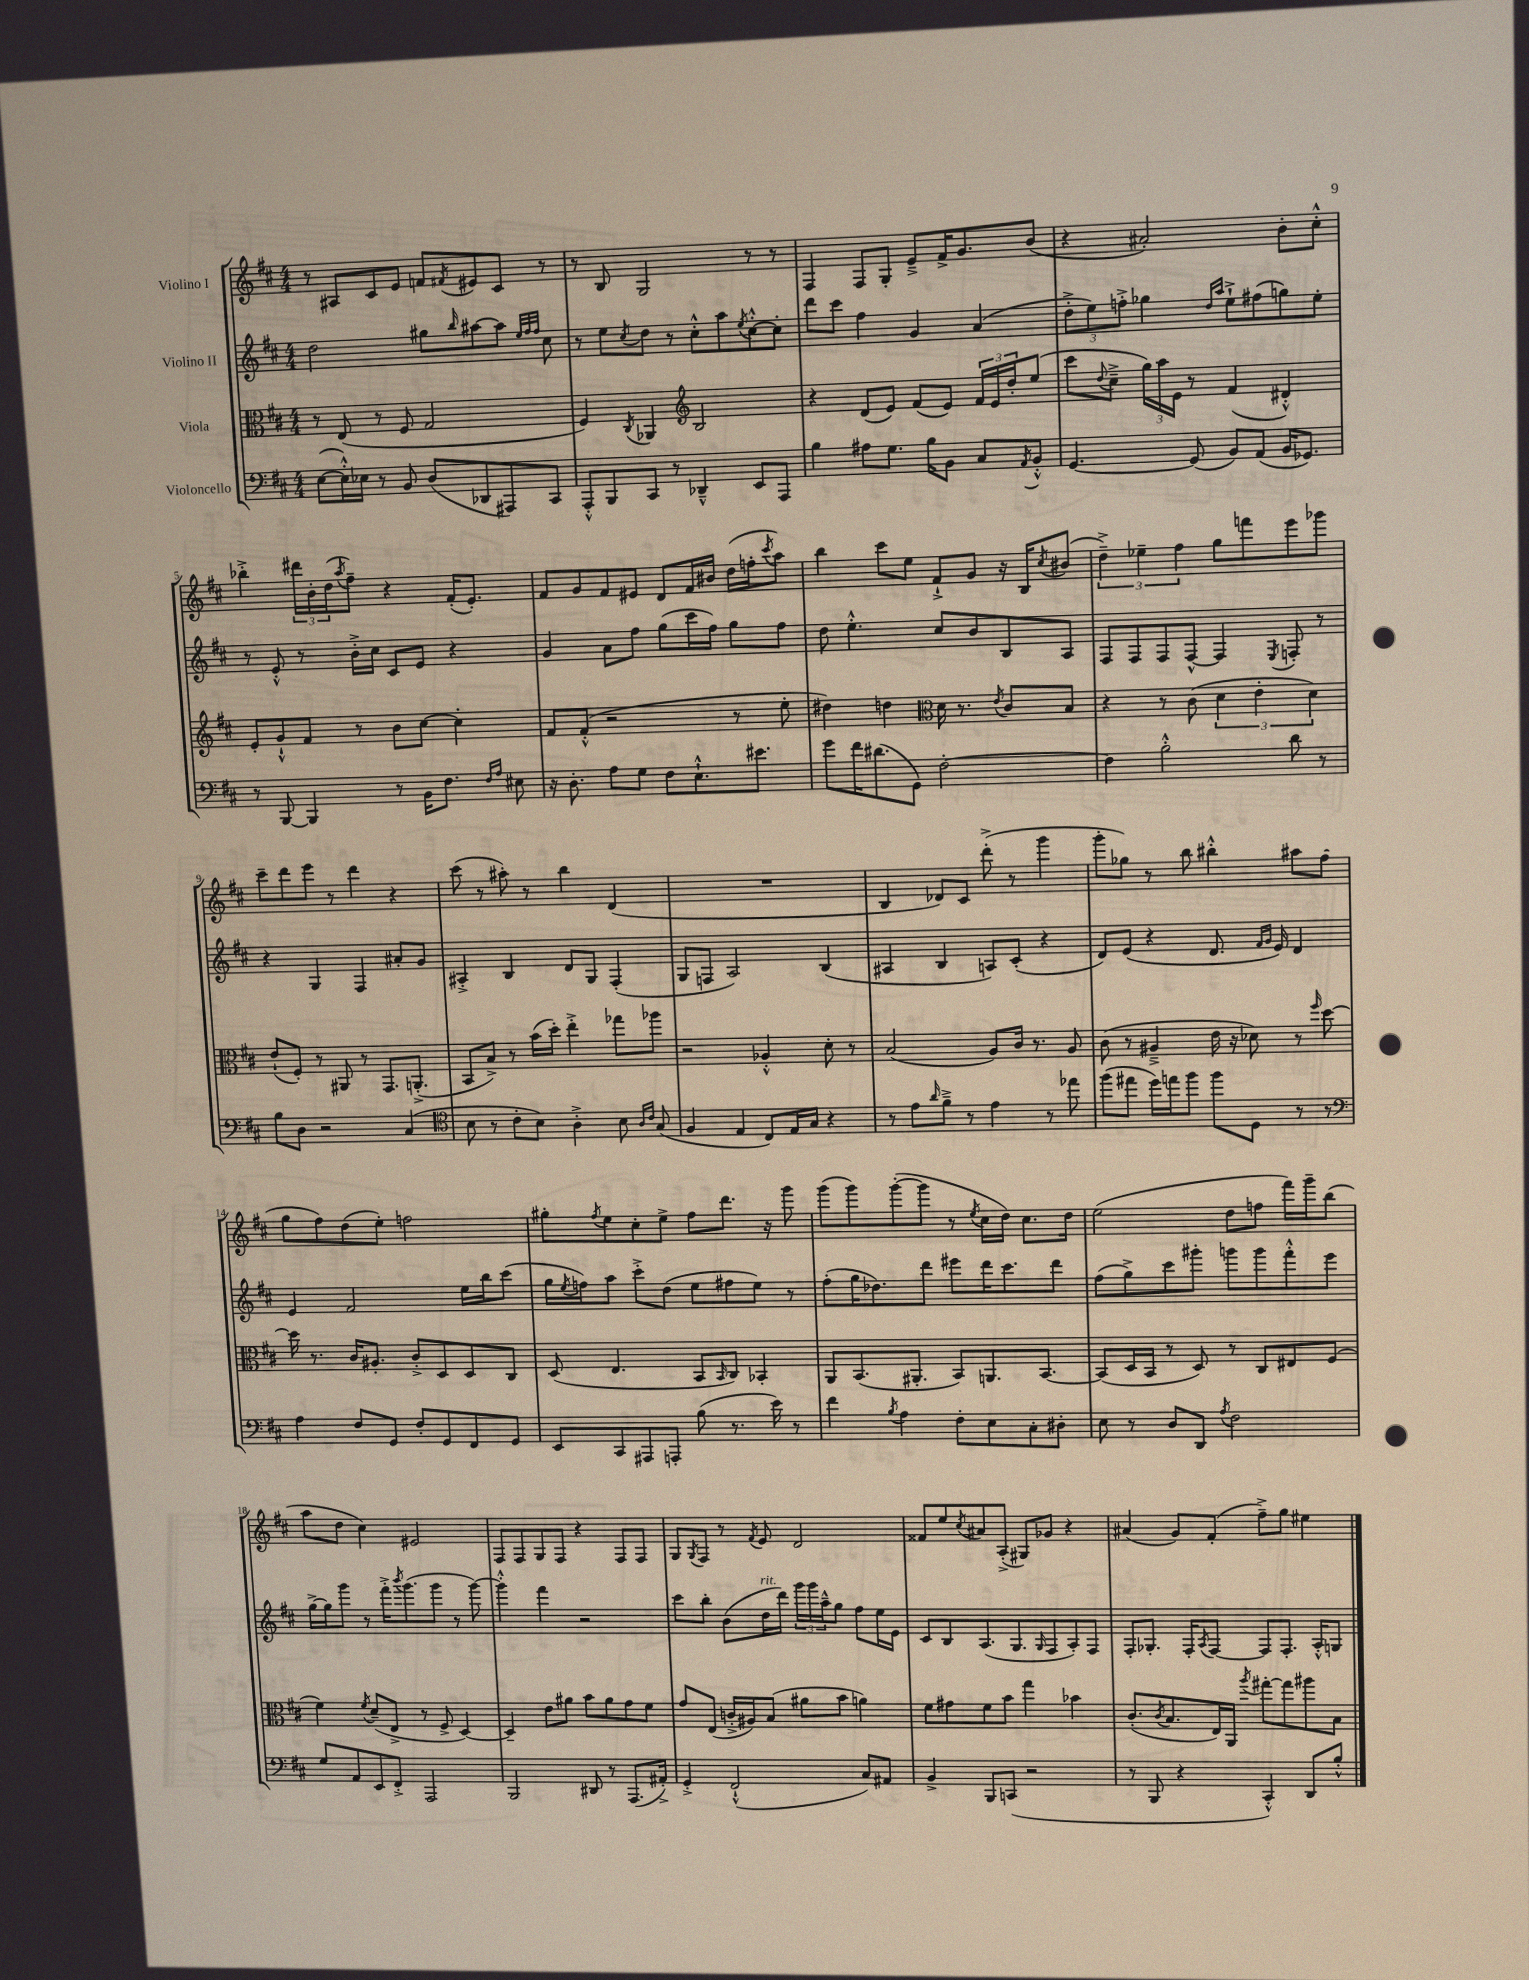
<<
\new StaffGroup <<
\new Staff = "s0" \with { instrumentName = "Violino I" } {
    \clef treble \key d \major \numericTimeSignature \time 4/4
    r8 ais8 cis'8 e'8 f'8 \acciaccatura { fis'8 } eis'8 cis'8 r8 |
    r8 b8 g2 r8 r8 |
    fis4 fis8 g8-. e'8---> fis'16-> g'8. b'8( |
    r4 ais'2-.) b'8-. cis''8-.-^ |
    bes''4-.-> \tuplet 3/2 { dis'''16 b'16-. d''16( } \acciaccatura { a''8 } fis''8--) r4 fis'16-.( e'8.-.) |
    fis'8 g'8 fis'8 eis'8 d'8 fis'16 bis'16 d''16( f''16-. \acciaccatura { cis'''8 } a''8) |
    b''4 cis'''8 e''8 fis'8-!-> g'8 r16 b16 \acciaccatura { cis''8 } bis'8( |
    \tuplet 3/2 { d''4--->) ees''4-- fis''4 } g''8 f'''8 e'''8 ges'''8 |
    cis'''8-- d'''8 e'''8 r8 d'''4 r4 |
    cis'''8( r8 ais''8-.) r8 b''4 d'4( |
    R1 |
    b4 des'8) cis'8 d'''8-.->( r8 g'''4 |
    g'''8-. ges''8) r8 b''8 bis''4-.-^ ais''8 fis''8( |
    g''8 fis''8) d''8( e''8-.) f''2 |
    gis''8-. \acciaccatura { fis''8 } e''8 cis''8-. e''8-> fis''8 d'''8. r16 g'''8 |
    g'''8( g'''8) g'''8~-.( g'''8 r8 \acciaccatura { e''8 } cis''16 d''16) cis''8. d''16 |
    e''2( d''8 f''8 fis'''16) g'''16-- b''8( |
    a''8 d''8 cis''4) eis'2 |
    fis8 fis8 g8 fis8 r4 fis8 fis8 |
    g8 \acciaccatura { g8 } fis8 r8 \acciaccatura { fis'8 } e'8 d'2 |
    fisis'8 e''8 \acciaccatura { cis''8 } ais'8 a8-.->( gis8) ges'8 r4 |
    ais'4( g'8) fis'8-.( fis''8--->) g''8 eis''4 \bar "|." |
}
\new Staff = "s1" \with { instrumentName = "Violino II" } {
    \clef treble \key d \major \numericTimeSignature \time 4/4
    d''2 gis''8 \grace { b''16 } ais''8~ ais''8 \grace { e''32 fis''32 fis''32 } cis''8 |
    r8 e''8 \acciaccatura { cis''8 } d''8 r8 cis''8-.-^ a''8 \acciaccatura { e''8 } cis''8~-.-^ cis''8-. |
    d'''8 cis'''8 fis''4 g'4 a'4( |
    \tuplet 3/2 { d''8-.-> e''8) f''8-.-> } ges''4 \grace { d''16 a''16 } e''8-!-> fis''8( g''8) e''8-. |
    r8 e'8-.-^ r8 b'16-.-> cis''16 cis'8 e'8 r4 |
    g'4 a'8 fis''8 g''8( cis'''16 fis''16) g''8 fis''8 |
    d''8 e''4.-.-^ cis''8 b'8 b8 a8 |
    fis8 fis8 fis8 fis8~-^ fis4 \acciaccatura { e8 } f8-. r8 |
    r4 g4 fis4 ais'8-. g'8 |
    ais4-.-> b4 d'8 g8 fis4-.( |
    g8 f8 a2) b4( |
    ais4 b4 a8) cis'8-.( r4 |
    d'8) e'8( r4 d'8. \grace { fis'16 g'16 } e'16) d'4 |
    e'4 fis'2 e''16 b''16 cis'''8( |
    g''16 \acciaccatura { e''8 } f''16) a''8 cis'''8-.-> d''8( e''8 fis''8 e''8) r8 |
    fis''8-.( g''16 des''8.) d'''8 eis'''8 d'''16 cis'''8. d'''8 |
    fis''8( g''8->) cis'''8 gis'''8-. g'''8 g'''8 fis'''8-.-^ e'''8 |
    g''16~-> g''16 g'''8 r8 fis'''16-.-> \acciaccatura { b'''8 } g'''8.( g'''8 r8 g'''8~) |
    g'''4-.-^ fis'''4 r2 |
    cis'''8 b''8-. b'8( d''16^\markup { \italic "rit." } d'''16) \tuplet 3/2 { g'''16 g'''16 a''16---^ } g''8 fis''8 e''16 e'16 |
    cis'8 b8 a8.( g8. \grace { g16 } fis8 a8-.) fis8 |
    fis8-. ges8.-. fis16-. \acciaccatura { a8 } fis8~ fis8 fis8.-. a16-.-^ g8 \bar "|." |
}
\new Staff = "s2" \with { instrumentName = "Viola" } {
    \clef alto \key d \major \numericTimeSignature \time 4/4
    r8 e8( r8 fis8 g2 |
    fis4) \acciaccatura { cis8 } aes,4 \clef treble b2 |
    r4 d'8( e'8) fis'8( e'8) \tuplet 3/2 { fis'16 e'16 d''16-. } e''8( |
    cis'''8 \appoggiatura { d''8 } cis''8---> \tuplet 3/2 { g''16) a''16 e'16 } r8 fis'4( dis'4-.-^) |
    e'8-. g'8-!-^ fis'8 r8 b'8 cis''8~ cis''4-. |
    fis'8 fis'8-.-^( r2 r8 e''8-. |
    dis''4) d''4 \clef alto d'16 r8. \acciaccatura { e'8 } cis'8 b8 |
    r4 r8 cis'8( \tuplet 3/2 { d'4 e'4-. d'4) } |
    e'8-!( fis8-.) r8 ais,8 r8 g,8. a,8.-.->( |
    b,8 b8->) r8 b'16( d''16-.) e''4-.-> ges''8 aes''8 |
    r2 aes4-.-^ d'8-. r8 |
    b2( a8) cis'16 r8. a8 |
    cis'8( r8 ais4---> e'16 r16 des'8) r8 \grace { fis''16 } d''8~ |
    d''16 r8. cis'16 ais8.-. cis'8-.-> d8 d8 cis8 |
    d8( e4. b,8 \grace { b,16 } cis8) bes,4-. |
    a,8 b,8.( ais,8.-. b,8) a,8. b,8.~ |
    b,8( d16 b,16 r8 d8) r8 cis8 eis8 fis8( |
    fis'4) \acciaccatura { fis'8 } d'8--( e8-> r8 fis8-> d4~) |
    d4-- e'8 ais'8 b'8 ais'8 g'8 fis'8 |
    g'8 e8( c'16-.-> ais16) b8( ais'8 b'8 a'4) |
    fis'8 gis'8 fis'8 b'8 g''4 bes'4 |
    cis'8.-.( \acciaccatura { cis'8 } b8. e16) a,16 \acciaccatura { a''8 } gis''8~-. gis''8 ais''8 b8 \bar "|." |
}
\new Staff = "s3" \with { instrumentName = "Violoncello" } {
    \clef bass \key d \major \numericTimeSignature \time 4/4
    e8~( e16-.-^) ees16 r8 b,8 d8( des,8 ais,,8) cis,8 |
    a,,8-.-^ b,,8 cis,8 r8 des,4---^ e,8 a,,8 |
    b4 ais8 g8. b16 b,8 cis8 \acciaccatura { a,8 } b,8-.-^ |
    g,4.~ g,8( b,8) a,8( b,16 ges,8.) |
    r8 b,,8~ b,,4 r8 b,16 fis8. \grace { fis16 a16 } eis8 |
    r16 d8.-. a8 g8 fis8 e8.-!-^ eis'8. |
    g'8 fis'16 dis'8.( g,8) fis2~-. |
    fis4 b2-.-^ d'8 r8 |
    b8 d8 r2 cis4( |
    \clef tenor b8 r8 cis'8-. b8) a4-.-> b8 \grace { a16 cis'16 } g8( |
    fis4 e4 cis8) e16 g16 r4 |
    r8 e'8 \grace { a'16 } fis'8---> r8 e'4 r8 ees''8 |
    fis''8( eis''8 d''16) e''16 fis''8 fis''8 d8 r8 r8 |
    \clef bass a4 fis8 g,8 fis8-. g,8 fis,8 g,8 |
    e,8 cis,8 ais,,8 a,,8-. b8( r8. e'16) r8 |
    fis'4 \acciaccatura { b8 } a4 fis8-. e8 cis8-. dis8-. |
    e8 r8 d8 d,8 \acciaccatura { a8 } fis2 |
    g8 a,8 e,8 fis,8-.-> a,,2 |
    b,,2 dis,8 r8 a,,8.( ais,16-.->) |
    g,4-.-> fis,2-!-^( cis8) ais,8 |
    b,4-> b,,8 c,8( r2 |
    r8 b,,8 r4 cis,4-.-^) d,8 b8-.-^ \bar "|." |
}
>>
>>
